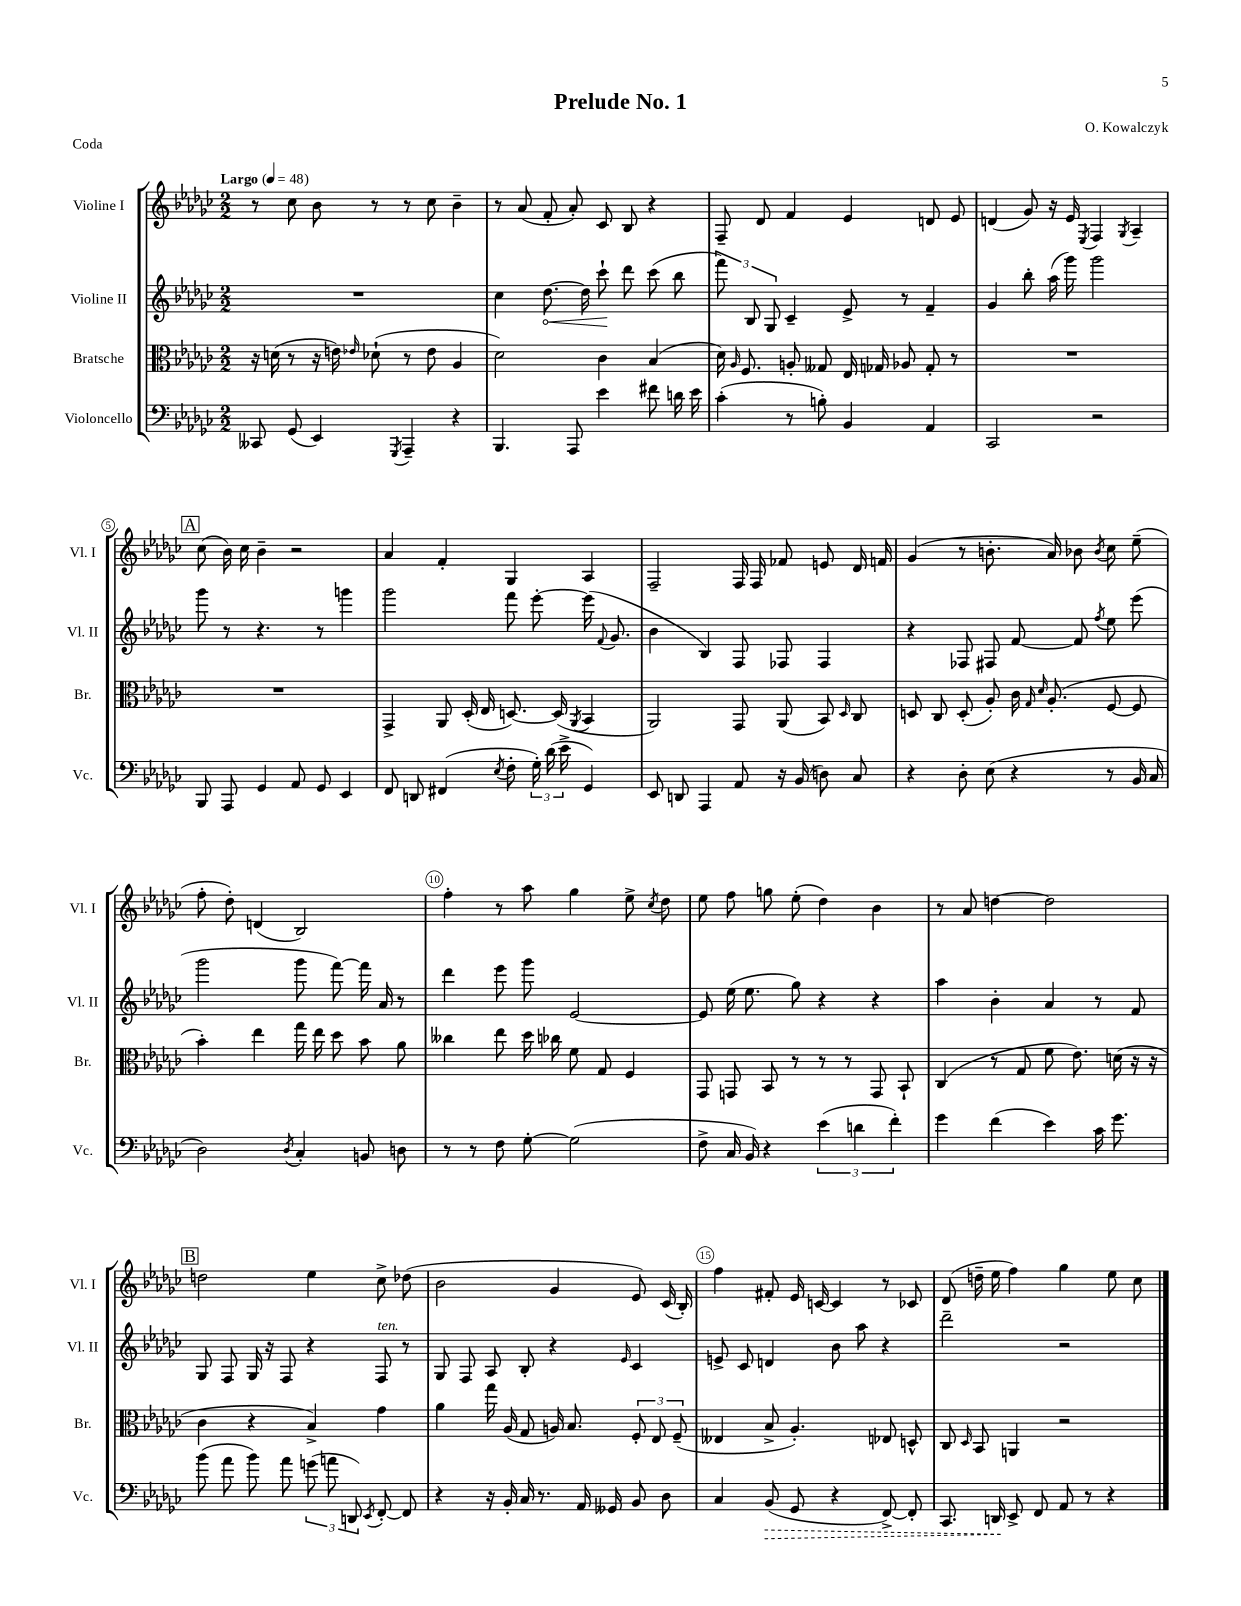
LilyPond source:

\header { title = "Prelude No. 1" composer = "O. Kowalczyk" piece = "Coda" }
<<
\new StaffGroup <<
\new Staff = "s0" \with { instrumentName = "Violine I" shortInstrumentName = "Vl. I" } {
    \clef treble \key ges \major \numericTimeSignature \time 2/2 \tempo "Largo" 4 = 48
    \autoBeamOff r8 ces''8 bes'8 r8 r8 ces''8 bes'4-- |
    r8 aes'8( f'8-. aes'8-.) ces'8 bes8 r4 |
    f8-- des'8 f'4 ees'4 d'8 ees'8 |
    d'4( ges'8) r16 ees'16 \acciaccatura { ees8 } f4 \acciaccatura { ges8 } aes4-- |
    \mark \markup { \box "A" } ces''8( bes'16) ces''16 bes'4-- r2 |
    aes'4 f'4-. ges4 aes4 |
    f2-- f16 f16 fes'8 e'8 des'16 f'16 |
    ges'4( r8 b'8.-. aes'16) bes'8 \acciaccatura { bes'8 } ces''8 ees''8--( |
    f''8-. des''8-.) d'4( bes2) |
    f''4-. r8 aes''8 ges''4 ees''8-> \acciaccatura { ces''8 } des''8 |
    ees''8 f''8 g''8 ees''8-.( des''4) bes'4 |
    r8 aes'8 d''4~ d''2 |
    \mark \markup { \box "B" } d''2 ees''4 ces''8-> des''8( |
    bes'2 ges'4 ees'8) ces'16( bes16-.) |
    f''4 fis'8-. ees'16 c'16~ c'4 r8 ces'8 |
    des'8( d''16-- ees''16 f''4) ges''4 ees''8 ces''8 \bar "|." |
}
\new Staff = "s1" \with { instrumentName = "Violine II" shortInstrumentName = "Vl. II" } {
    \clef treble \key ges \major \numericTimeSignature \time 2/2
    \autoBeamOff R1 |
    ces''4 \once \override Hairpin.circled-tip = ##t des''8.~\< des''16 ces'''8-!\! des'''8 ces'''8( bes''8 |
    \tuplet 3/2 { f'''8) bes8 ges8 } ces'4-- ees'8-> r8 f'4-- |
    ges'4 bes''8-. aes''16( ges'''16) ges'''2 |
    \mark \markup { \box "A" } ges'''8 r8 r4. r8 g'''4 |
    ges'''2 f'''8 ees'''8~-. ees'''16( \appoggiatura { f'8 } ges'8. |
    bes'4 bes4) f8 fes8 fes4 |
    r4 fes8 fis8 f'8~ f'8 \acciaccatura { f''8 } ees''8 ees'''8( |
    ges'''2 ges'''8 f'''8~) f'''16 aes'16 r8 |
    des'''4 ees'''8 ges'''8 ees'2~ |
    ees'8 ees''16( ees''8. ges''8) r4 r4 |
    aes''4 bes'4-. aes'4 r8 f'8 |
    \mark \markup { \box "B" } ges8 f8 ges16 r16 f8 r4 f8^\markup { \italic "ten." } r8 |
    ges8 f8 aes8 bes8-. r4 \grace { ees'16 } ces'4 |
    e'8-> ces'8 d'4 bes'8 aes''8 r4 |
    des'''2-- r2 \bar "|." |
}
\new Staff = "s2" \with { instrumentName = "Bratsche" shortInstrumentName = "Br." } {
    \clef alto \key ges \major \numericTimeSignature \time 2/2
    \autoBeamOff r16 d'16( r8 r16 e'16) \grace { ees'16 } des'8-!( r8 ees'8 aes4 |
    des'2) ces'4 bes4( |
    des'16) \grace { aes16 } f8. a8-. geses8 ees16 ges16 aes8 ges8-. r8 |
    R1 |
    \mark \markup { \box "A" } R1 |
    ges,4-> aes,8 des16-.( ees16 d8.~) d16( \acciaccatura { aes,8 } bes,4 |
    aes,2) ges,8 aes,8( bes,8) \grace { des16 } ces8 |
    d8 ces8 d8-.( aes8-.) ces'16 \grace { ges16 des'16 } aes8.-.( f8~ f8 |
    bes'4-.) ees''4 ges''16 ees''16 des''8 bes'8 aes'8 |
    ceses''4 ees''8 des''16 ces''16 f'8 ges8 f4 |
    ges,8 g,8 bes,8 r8 r8 r8 g,8 bes,8-! |
    ces4( r8 ges8 f'8 ees'8.) d'16( r16 r16 |
    \mark \markup { \box "B" } ces'4 r4 bes4->) ges'4 |
    aes'4 ges''16 aes16( ges8 a16) bes8. \tuplet 3/2 { f8-. ees8 f8--( } |
    eeses4 bes8-> aes4.-.) ees8 d8-^ |
    ces8 \grace { des16 } bes,8 a,4 r2 \bar "|." |
}
\new Staff = "s3" \with { instrumentName = "Violoncello" shortInstrumentName = "Vc." } {
    \clef bass \key ges \major \numericTimeSignature \time 2/2
    \autoBeamOff ceses,8 ges,8( ees,4) \acciaccatura { ges,,8 } aes,,4-- r4 |
    bes,,4. aes,,8 ees'4 fis'8 d'16 ees'16 |
    ces'4-.( r8 b8-.) bes,4 aes,4 |
    ces,2 r2 |
    \mark \markup { \box "A" } bes,,8 aes,,8 ges,4 aes,8 ges,8 ees,4 |
    f,8 d,8 fis,4( \acciaccatura { ees8 } f8-. \tuplet 3/2 { ges16-.) des'16( ees'16-> } ges,4) |
    ees,8 d,8 aes,,4 aes,8 r16 bes,16( d8) ces8 |
    r4 des8-. ees8( r4 r8 bes,16 ces16 |
    des2) \acciaccatura { des8 } ces4-. b,8 d8 |
    r8 r8 f8 ges8~-. ges2( |
    f8-> ces16 bes,16) r4 \tuplet 3/2 { ees'4( d'4 f'4-.) } |
    ges'4 f'4( ees'4) ces'16 ges'8. |
    \mark \markup { \box "B" } bes'8( aes'8 bes'8) aes'8 \tuplet 3/2 { g'8( a'8 d,8) } \acciaccatura { ees,8 } f,8~-. f,8 |
    r4 r16 bes,16-. ces16 r8. aes,16 geses,16 bes,8 des8 |
    ces4 \once \override Hairpin.style = #'dashed-line bes,8\>( ges,8 r4 f,8~->) f,8-. |
    ces,8. d,16\! ees,8-> f,8 aes,8 r8 r4 \bar "|." |
}
>>
>>
\layout { \context { \Score \override BarNumber.break-visibility = ##(#f #t #t) barNumberVisibility = #(every-nth-bar-number-visible 5) \override BarNumber.stencil = #(make-stencil-circler 0.1 0.3 ly:text-interface::print) } }
